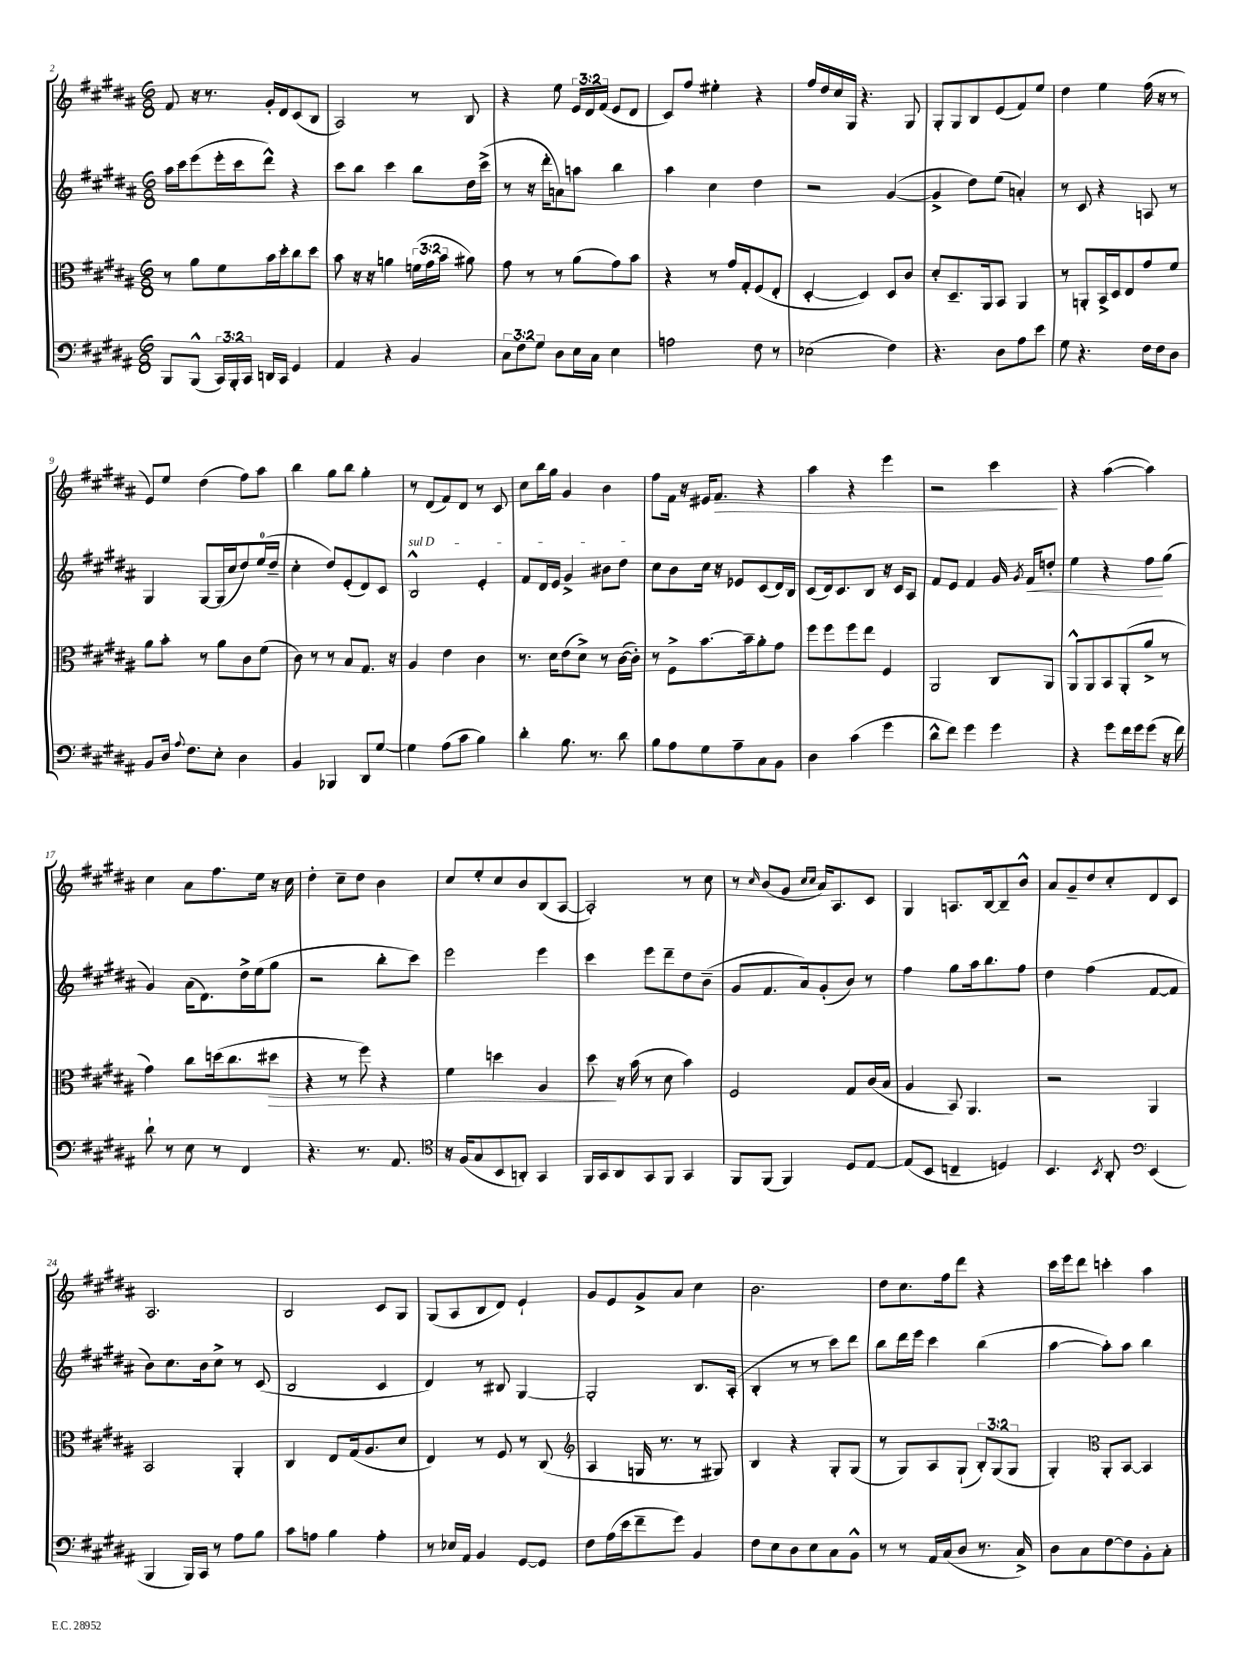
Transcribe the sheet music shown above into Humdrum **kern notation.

**kern	**kern	**kern	**kern
*staff4	*staff3	*staff2	*staff1
*clefF4	*clefC3	*clefG2	*clefG2
*k[f#c#g#d#a#]	*k[f#c#g#d#a#]	*k[f#c#g#d#a#]	*k[f#c#g#d#a#]
*M6/8	*M6/8	*M6/8	*M6/8
8BBB	8r	16aa#	8f#
.	.	16ccc#	.
(8BBB^^	8a#	(8eee	16r
.	.	.	8.r
24CC#)	8f#	16eee'	.
24BBB'	.	.	.
.	.	16ccc#	.
24CC#	.	.	.
16DD	16b	8ddd#^^)	16g#'
16CC#	16dd#'	.	16d#
4GG#	8cc#	4r	(8c#
.	8dd#	.	8B
=	=	=	=
4AA#	8b	8ccc#	2A#)
.	16r	8bb	.
.	16r	.	.
4r	4a	4ccc#	.
4BB	(24f	8bb	8r
.	24g#	.	.
.	24b	.	.
.	8a#)	16dd#	8B
.	.	(16ccc#^	.
=	=	=	=
12C#	8g#	8r	4r
12F#	.	.	.
.	8r	16r	.
12G#	.	.	.
.	.	16ddd#'	.
8D#	8r	8a)	8ee
16E	(8a#	8aa	24e
.	.	.	24d#
16C#	.	.	.
.	.	.	(24f#
4E	8g#)	4bb	8e
.	8b	.	8d#
=	=	=	=
2A	4r	4aa#	8c#)
.	.	.	8ff#
.	8r	4cc#	4ee#'
.	16g#	.	.
.	16G#'	.	.
8F#	(8F#	4dd#	4r
8r	8E'	.	.
=	=	=	=
(2E-	[4D#'	2r	16ff#
.	.	.	16dd#
.	.	.	16cc#
.	.	.	16G#
.	4D#])	.	4.r
4F#)	8D#	([4g#	.
.	8c#	.	8G#
=	=	=	=
4.r	8d#'	4g#^]	8G#'
.	8.D#~	.	8G#
.	.	8dd#)	8B
.	16AA#	.	.
8D#	8BB	(8ee	(8e
8A#	4AA#	4a')	8f#)
8e	.	.	8ee
=	=	=	=
8G#	8r	8r	4dd#
4.r	8AA'	8c#	.
.	16BB^	4r	4ee
.	16D#	.	.
.	8E	.	.
16F#	8g#	8A	(16ff#
16F#	.	.	16r
8D#	8f#	8r	8r
=	=	=	=
8BB	8a#	4G#	8e)
16D#	8b'	.	8ee
8qqA#	.	.	.
8.F#	.	.	.
.	8r	[8G#	(4dd#
8E'	8a#	(16G#]	.
.	.	16cc#	.
4D#	8c#	8dd#)	8ff#)
.	(8f#	(16ee	8aa#
.	.	16dd#~	.
=	=	=	=
4BB	8c#)	4cc#'	4bb
.	8r	.	.
4BBB-	8r	8dd#)	8gg#
.	8B	(8e'	8bb
8DD#	8.G#	8d#)	4gg#'
[8G#	.	8c#	.
.	16r	.	.
=	=	=	=
4G#]	4A#	2B^^	8r
.	.	.	(8d#
(8A#	4e	.	8f#)
8c#	.	.	8d#
4B)	4c#	4e'	8r
.	.	.	8c#
=	=	=	=
4d#'	8.r	8f#	8cc#
.	.	16d#	16bb
.	16d#	16e	16gg#
8.B	(8e	4g#^	4g#
.	8d#^)	.	.
8.r	.	.	.
.	8r	8b#	4b
8d#	([16c#	8dd#	.
.	16c#'])	.	.
=	=	=	=
8B	8r	8cc#	8ff#
8A#	8F#^	8b	16f#
.	.	.	16r
8G#	[8.b	16cc#	16e#
.	.	16r	8.f#
8A#~	.	8e-	.
.	16b~]	.	.
8C#	8a#'	(8c#	4r
8BB	8g#	16d#)	.
.	.	16B	.
=	=	=	=
4D#	8ff#	(8c#	4aa#
.	8ff#	16d#)	.
.	.	8.c#	.
(4c#	8ff#	.	4r
.	8ee	8B	.
4g#	4F#	16r	4eee
.	.	16c#	.
.	.	8A#	.
=	=	=	=
8d#^^	2AA#	8f#	2r
8f#)	.	8e	.
4g#	.	4f#	.
4g#	8C#	16g#	4ccc#
.	.	8qg#	.
.	.	16f#	.
.	8AA#	8dd'	.
=	=	=	=
4r	8AA#^^	4ee	4r
.	8AA#	.	.
8g#	8BB	4r	([4aa#
16f#	(8AA#'	.	.
16g#	.	.	.
(8g#	8a#^	8ff#	4aa#])
16r	8r	(8gg#	.
16f#)	.	.	.
=	=	=	=
8d#`	4g#)	4g#)	4cc#
8r	.	.	.
8E	8cc#	(16a#	8a#
.	.	8.d#)	.
8r	(16dd	.	8.ff#
.	8.cc#	.	.
4FF#	.	16dd#^	.
.	.	(16ee	16ee
.	8dd#	8gg#	16r
.	.	.	16cc#
=	=	=	=
4.r	4r	2r	4dd#'
.	8r	.	8cc#~
8.r	8ff#)	.	8dd#
.	4r	8bb'	4b
8.AA#	.	.	.
.	.	8ccc#)	.
=	=	=	=
*clefC4	*	*	*
16r	4f#	2eee	8cc#
(16F#	.	.	.
8G#	.	.	8ee'
8BB	4dd	.	8cc#
8AA')	.	.	8b
4GG#	4A#	4eee	(8B
.	.	.	[8A#
=	=	=	=
16FF#	8dd#	4ccc#	2A#'])
16GG#	.	.	.
8AA#	16r	.	.
.	(16b	.	.
8GG#	8r	8eee	.
8FF#	8d#	8ddd#~	.
4GG#	4b)	8dd#	8r
.	.	(8b~	8cc#
=	=	=	=
8FF#	2F#	8g#	8r
.	.	.	16qqcc#
(8FF#	.	8.f#	(8b
4FF#)	.	.	8g#
.	.	16a#)	.
.	.	.	16qqcc#
.	.	.	16qqcc#
.	.	(8g#'	16a#)
.	.	.	8.A#
8D#	8G#	8b)	.
[8E	(16c#	8r	8c#
.	16B	.	.
=	=	=	=
(8E]	4A#	4ff#	4G#
8BB	.	.	.
4C~	8BB)	8gg#	8.A
.	4.AA#	16aa#	.
.	.	8.bb	[16B
4D)	.	.	8B~]
.	.	8ff#	8b^^
=	=	=	=
4.BB	2r	4dd#	8a#
.	.	.	8g#~
.	.	(4ff#	8dd#
8qBB	.	.	.
8AA#'	.	.	8cc#'
*clefF4	*	*	*
(4EE	4AA#	[8f#	8d#
.	.	8f#]	8c#
=	=	=	=
4BBB	2BB	8b)	2.A#
.	.	8.cc#	.
16BBB)	.	.	.
16CC#	.	16b	.
8r	.	8cc#^	.
8A#	4AA#'	8r	.
8B	.	(8c#	.
=	=	=	=
8c#	4C#	2B	2B
8A	.	.	.
4B	8E	.	.
.	(16G#	.	.
.	8.A#	.	.
4A'	.	4c#	8c#
.	8d#	.	8G#
=	=	=	=
8r	4E)	4d#)	(8G#
16E-	.	.	8A#
16AA#	.	.	.
4BB	8r	8r	8B
.	8F#	8B#	8d#)
[8GG#	8r	[4G#	4e`
8GG#]	(8C#	.	.
=	=	=	=
*	*clefG2	*	*
8F#	4A#	2G#']	8g#
(16A#	.	.	8e
16e	.	.	.
8f#~	16G	.	8g#^
.	8.r	.	.
8g#)	.	.	8a#
4BB	8r	8.B	4cc#
.	8G#)	.	.
.	.	(16A#'	.
=	=	=	=
8F#	4B	4B'	2.b
8E	.	.	.
8D#	4r	8r	.
8E	.	8r	.
8C#	8G#'	8ccc#)	.
8BB^^	(8G#	8ddd#	.
=	=	=	=
8r	8r	8bb	8dd#
8r	8G#)	16ddd#	8.cc#
.	.	16eee	.
16AA#	8A#	4ccc#	.
(16C#	.	.	16ff#
8D#	(8G#`	.	8ddd#
8.r	12B')	(4bb	4r
.	(12G#	.	.
.	12G#	.	.
16C#^)	.	.	.
=	=	=	=
8D#	4G#')	[4aa#	16ccc#
.	.	.	16eee
8C#	.	.	8ddd#
*	*clefC3	*	*
[8F#	8AA#'	8aa#'])	4ccc'
8F#]	[8BB	8aa#	.
8BB'	4BB]	4bb	4aa#
8C#'	.	.	.
==	==	==	==
*-	*-	*-	*-
